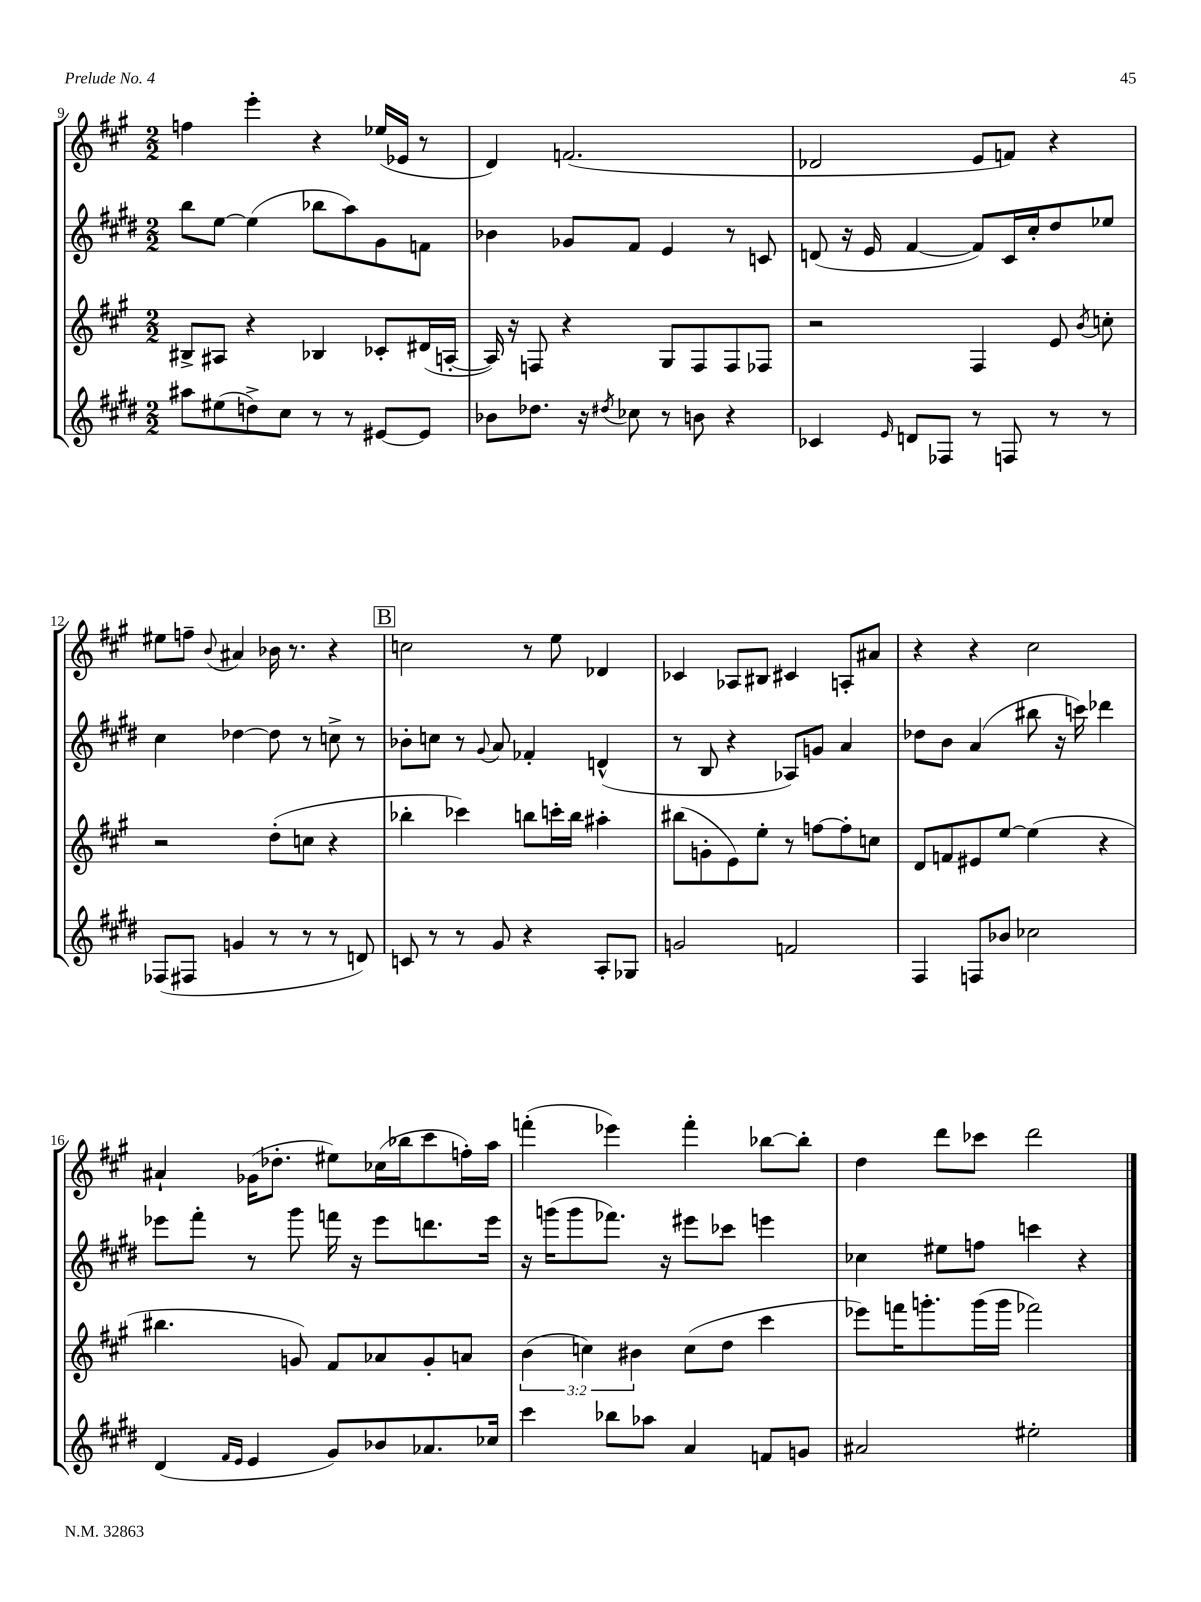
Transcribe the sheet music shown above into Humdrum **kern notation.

**kern	**kern	**kern	**kern
*staff4	*staff3	*staff2	*staff1
*clefG2	*clefG2	*clefG2	*clefG2
*k[f#c#g#d#]	*k[f#c#g#]	*k[f#c#g#d#]	*k[f#c#g#]
*M2/2	*M2/2	*M2/2	*M2/2
8aa#	8B#^	8bb	4ff
(8ee#	8A#	[8ee	.
8dd^)	4r	(4ee]	4eee'
8cc#	.	.	.
8r	4B-	8bb-	4r
8r	.	8aa)	.
[8e#	8c-'	8g#	(16ee-
.	.	.	16e-
8e#]	(16d#	8f	8r
.	[16A'	.	.
=	=	=	=
8b-	16A])	4b-	4d)
.	16r	.	.
8.dd-	8F	.	.
.	4r	8g-	(2.f
16r	.	.	.
8qdd#	.	.	.
8cc-	.	8f#	.
8r	8G#	4e	.
8b	8F	.	.
4r	8F	8r	.
.	8F-	8c	.
=	=	=	=
4c-	2r	(8d	2d-
.	.	16r	.
.	.	16e	.
16qqe	.	.	.
8d	.	[4f#	.
8F-	.	.	.
8r	4F#	8f#])	8e
8F	.	16c#	8f)
.	.	16cc#'	.
8r	8e	8dd#	4r
.	8qb	.	.
8r	8cc'	8ee-	.
=	=	=	=
(8F-	2r	4cc#	8ee#
8F#	.	.	8ff~
.	.	.	8qqb
4g	.	[4dd-	4a#
8r	(8dd'	8dd-]	16b-
.	.	.	8.r
8r	8cc	8r	.
8r	4r	8cc^	4r
8d)	.	8r	.
=	=	=	=
8c	4bb-'	8b-'	2cc
8r	.	8cc	.
8r	4ccc-)	8r	.
.	.	8qqg#	.
8g#	.	8a	.
4r	8bb	4f-'	8r
.	16ccc'	.	8ee
.	16bb	.	.
8A'	4aa#'	(4d^^	4d-
8G-	.	.	.
=	=	=	=
2g	(8bb#	8r	4c-
.	8g'	8B	.
.	8e)	4r	8A-
.	8ee'	.	8B#
2f	8r	8A-)	4c#
.	[8ff	8g	.
.	8ff']	4a	8A'
.	8cc	.	8a#
=	=	=	=
4F#	8d	8dd-	4r
.	8f	8b	.
8F	8e#	(4a	4r
8b-	[8ee	.	.
2cc-	(4ee]	8bb#	2cc#
.	.	16r	.
.	.	16ccc)	.
.	4r	4ddd-	.
=	=	=	=
(4d#	4.bb#	8eee-	4a#`
.	.	8fff#'	.
16qqf#	.	.	.
16qqe	.	.	.
4e	.	8r	(16g-
.	.	.	8.dd-'
.	8g)	8ggg#	.
8g#)	8f#	16fff	8ee#)
.	.	16r	.
8b-	8a-	8eee-	(16cc-
.	.	.	16bb-
8.a-	8g'	8.ddd	8ccc#
.	8a	.	16ff')
16cc-	.	16eee-	16aa
=	=	=	=
4ccc#	(6b	16r	(4fff'
.	.	(16ggg	.
.	.	8ggg	.
.	6cc)	.	.
8bb-	.	8.fff-)	4eee-)
.	6b#	.	.
8aa-	.	.	.
.	.	16r	.
4a	(8cc	8eee#	4fff'
.	8dd	8ccc-	.
8f	4ccc#	4eee	[8bb-
8g	.	.	8bb-']
=	=	=	=
2a#	8eee-)	4cc-	4dd
.	16fff	.	.
.	8.ggg'	.	.
.	.	8ee#	8ddd
.	(16ggg	8ff	8ccc-
.	16ggg	.	.
2ee#'	2fff-)	4ccc	2ddd
.	.	4r	.
==	==	==	==
*-	*-	*-	*-
